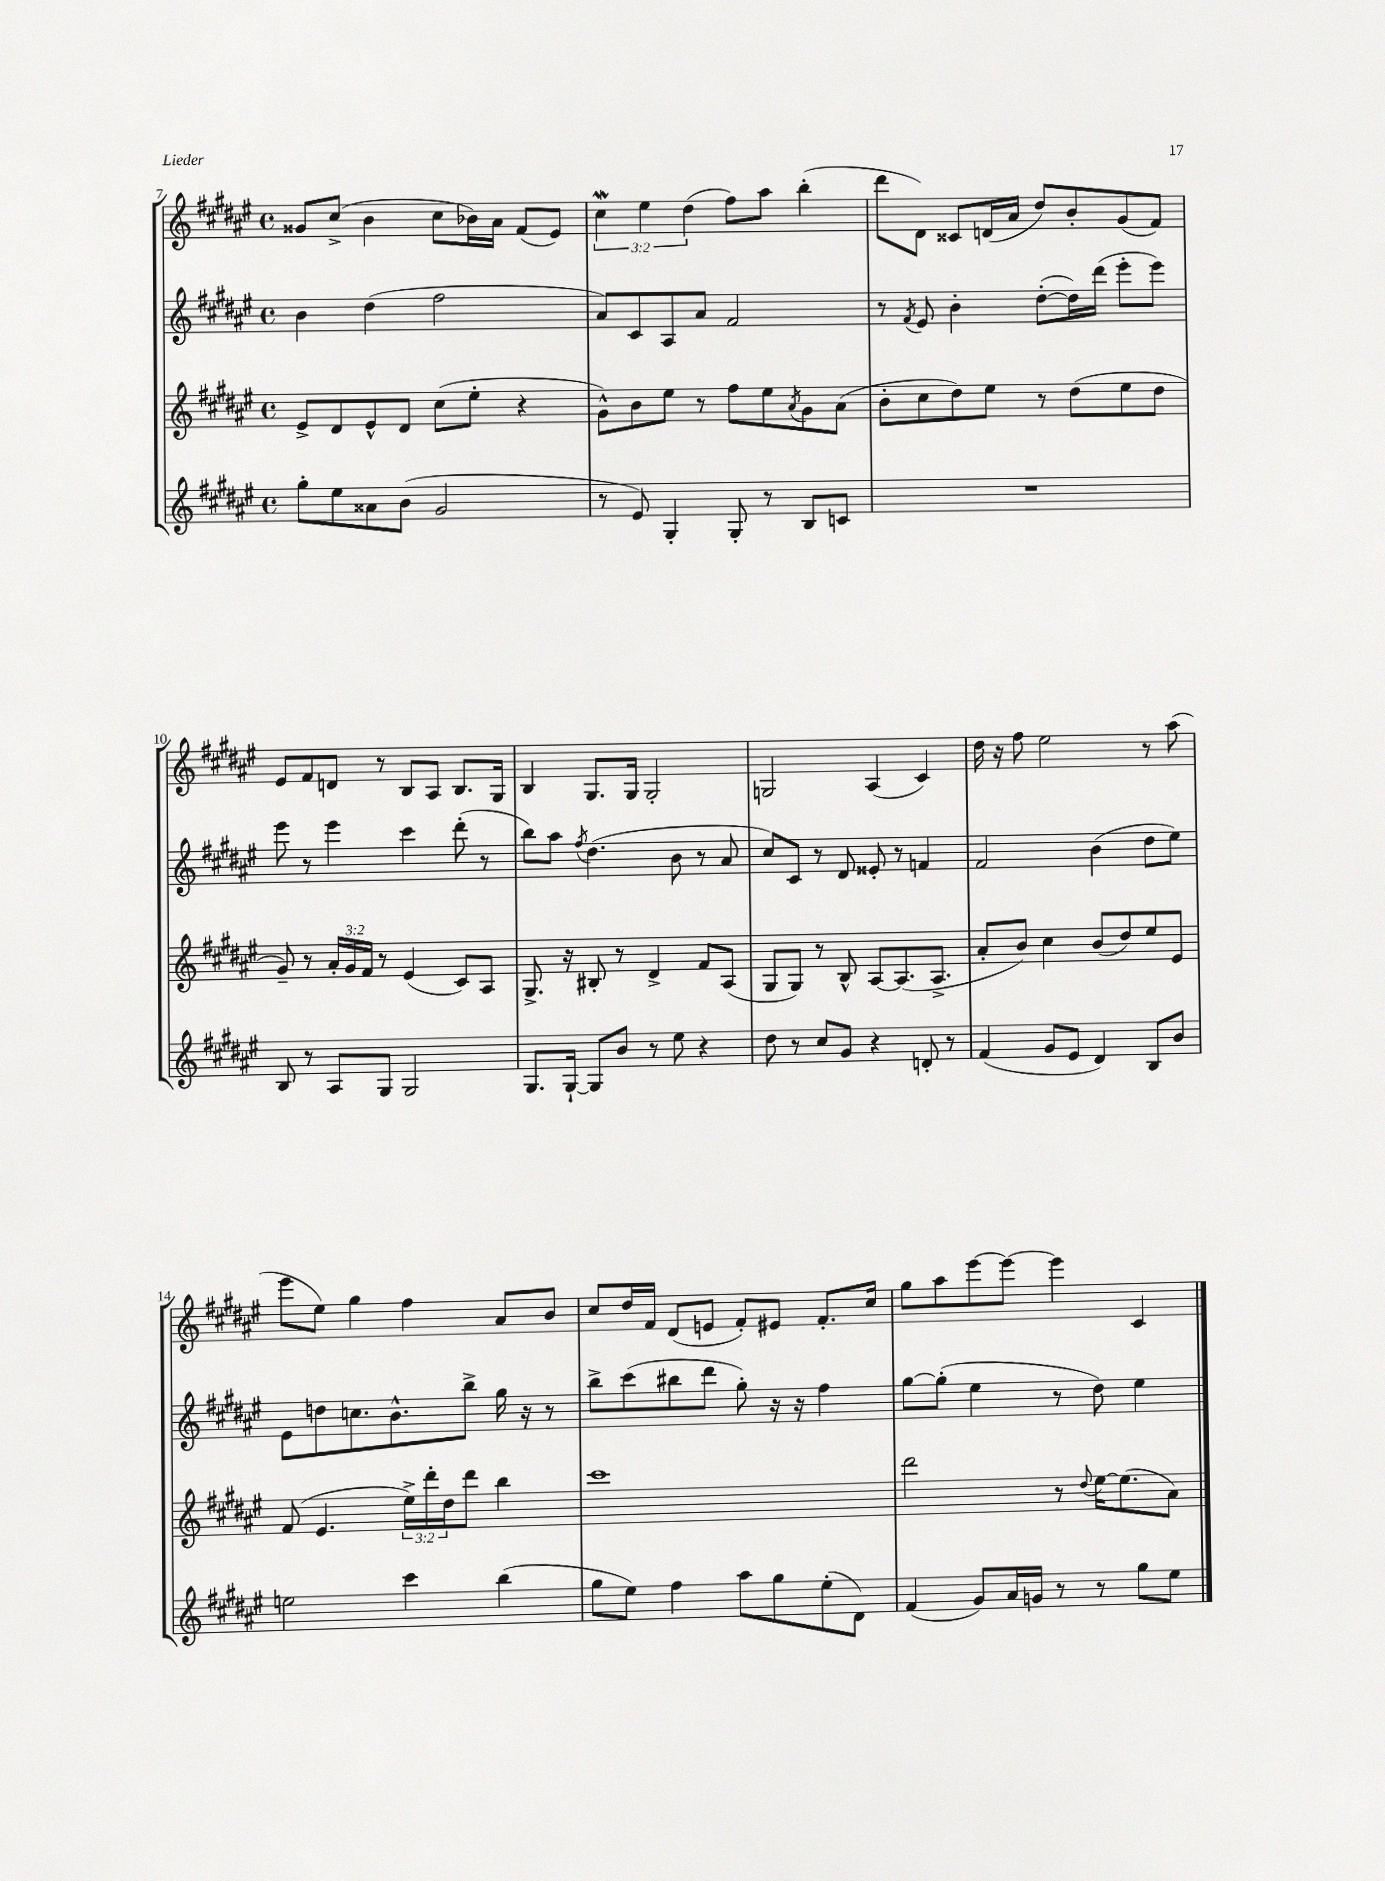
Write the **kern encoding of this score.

**kern	**kern	**kern	**kern
*staff4	*staff3	*staff2	*staff1
*clefG2	*clefG2	*clefG2	*clefG2
*k[f#c#g#d#a#e#]	*k[f#c#g#d#a#e#]	*k[f#c#g#d#a#e#]	*k[f#c#g#d#a#e#]
*M4/4	*M4/4	*M4/4	*M4/4
*met(c)	*met(c)	*met(c)	*met(c)
8gg#'\L	8e#^/L	4b\	8g##/L
8ee#\	8d#/	.	(8cc#^/J
8a##\	8e#^^/	(4dd#\	4b\
(8b\J	8d#/J	.	.
2g#/	(8cc#\L	2ff#\	8cc#\L
.	8ee#'\J	.	16b-\L)
.	.	.	16a#\JJ
.	4r	.	(8f#/L
.	.	.	8e#/J)
=	=	=	=
8r	8g#^^\L)	8a#/L)	6cc#\
8e#/)	8b\	8c#/	.
.	.	.	6ee#\
4G#'/	8ee#\J	8A#/	.
.	.	.	(6dd#\
.	8r	8a#/J	.
8G#'/	8ff#\L	2f#/	8ff#\L)
8r	8ee#\	.	8aa#\J
.	8qa#/	.	.
8B/L	8g#\	.	(4bb'\
8c/J	(8a#\J	.	.
=	=	=	=
1r	8b'\L	8r	8ddd#\L
.	.	8qf#/	.
.	8cc#\	8e#/	8d#\J)
.	8dd#\)	4b'\	8c##/L
.	8ee#\J	.	(16d/L
.	.	.	16a#/JJ
.	8r	([8dd#'\L	8dd#/L)
.	(8dd#\L	16dd#\]L)	8b'/
.	.	(16ddd#\JJ	.
.	8ee#\	8eee#'\L	(8g#/
.	8dd#\J	8eee#\J)	8f#/J)
=	=	=	=
8B/	8g#~/)	8eee#\	8e#/L
8r	8r	8r	8f#/
8A#/L	24a#'/LL	4eee#\	8d/J
.	24g#/	.	.
.	24f#/JJ	.	.
8G#/J	8r	.	8r
2G#/	(4e#/	4ccc#\	8B/L
.	.	.	8A#/J
.	8c#/L)	(8ddd#'\	8.B/L
.	8A#/J	8r	.
.	.	.	16G#/Jk
=	=	=	=
8.G#/L	8.G#^/	8bb\L)	4B/
.	.	8aa#\J	.
[16G#`/Jk	16r	.	.
.	.	8qff#/	.
8G#/]L	8B#'/	(4.dd#\	8.G#/L
8b/J	8r	.	.
.	.	.	16G#/Jk
8r	4d#^/	.	2G#'/
8ee#\	.	8b\	.
4r	8f#/L	8r	.
.	(8A#/J	8a#/	.
=	=	=	=
8dd#\	8G#/L	8cc#/L)	2G/
8r	8G#/J)	8c#/J	.
8cc#/L	8r	8r	.
8g#/J	8B^^/	8d#/	.
4r	[8A#/L	8e##'/	(4A#/
.	(8.A#/]	8r	.
8d'/	.	4f/	4c#/)
.	8.A#^/J	.	.
8r	.	.	.
=	=	=	=
(4f#/	8a#'/L	2f#/	16dd#\
.	.	.	16r
.	8b/J)	.	8ff#\
8g#/L	4cc#\	.	2ee#\
8e#/J	.	.	.
4d#/)	(8b/L	(4b\	.
.	8dd#/)	.	.
8B/L	8ee#/	8dd#\L	8r
8b/J	8e#/J	8ee#\J)	(8aa#\
=	=	=	=
2ee\	(8f#/	8e#\L	8eee#\L
.	4.e#/	8dd\	8ee#\J)
.	.	8.cc\	4gg#\
.	.	8.b^^\	.
4ccc#\	24ee#^\LL)	.	4ff#\
.	24ddd#'\	.	.
.	24dd#\J	.	.
.	8ddd#\J	8bb^\J	.
(4bb\	4bb\	16gg#\	8a#/L
.	.	16r	.
.	.	8r	8b/J
=	=	=	=
8gg#\L	1ccc#	8bb^\L	8cc#/L
8ee#\J)	.	(8ccc#\	16dd#/L
.	.	.	16f#/JJ
4ff#\	.	8bb#\	(8d#/L
.	.	8ddd#\J	8e/J
8aa#\L	.	8gg#'\)	8f#'/L)
8gg#\	.	16r	8e#/J
.	.	16r	.
(8ee#'\	.	4ff#\	8.f#'/L
8d#\J)	.	.	.
.	.	.	16cc#/Jk
=	=	=	=
(4f#/	2ddd#\	[8gg#\L	8gg#\L
.	.	(8gg#'\]J	8aa#\
8g#/L)	.	4ee#\	[8eee#\
16a#/L	.	.	8eee#\_J
16g/JJ	.	.	.
8r	8r	8r	4eee#\]
.	8qqdd#/	.	.
8r	[16ee#\LK	8dd#\)	.
.	(8.ee#\]	.	.
8gg#\L	.	4ee#\	4c#/
8ee#\J	8a#\J)	.	.
==	==	==	==
*-	*-	*-	*-
